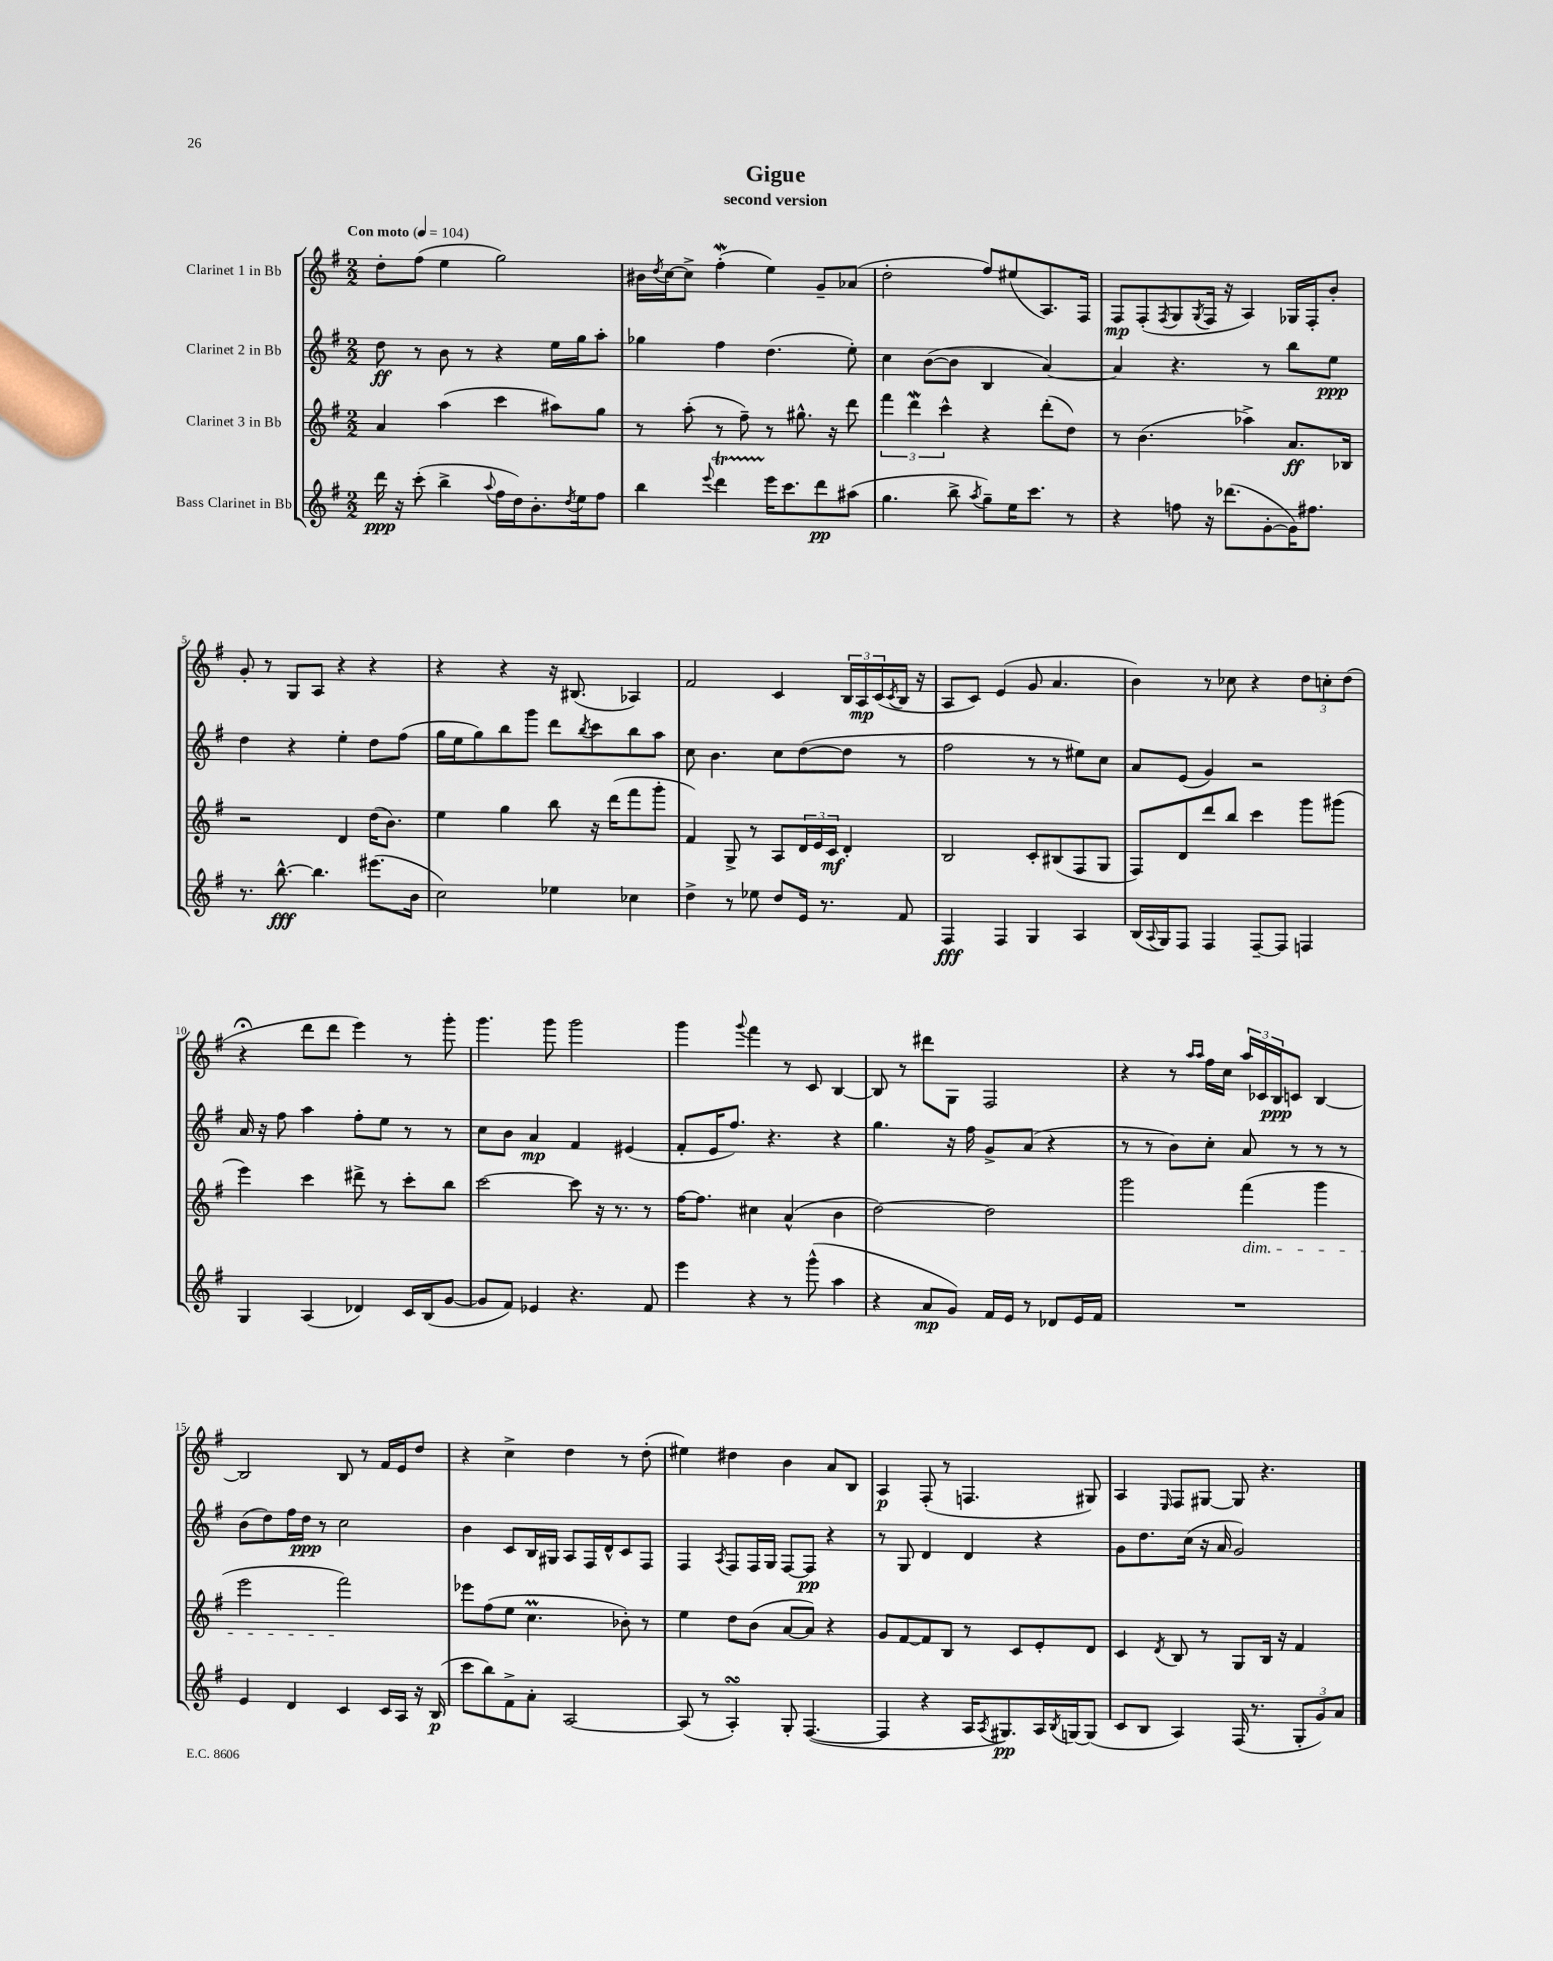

**kern	**dynam	**kern	**dynam	**kern	**dynam	**kern	**dynam
*part4	*part4	*part3	*part3	*part2	*part2	*part1	*part1
*staff4	*staff4	*staff3	*staff3	*staff2	*staff2	*staff1	*staff1
*I"Bass Clarinet in Bb	*	*I"Clarinet 3 in Bb	*	*I"Clarinet 2 in Bb	*	*I"Clarinet 1 in Bb	*
*clefG2	*	*clefG2	*	*clefG2	*	*clefG2	*
*k[f#]	*	*k[f#]	*	*k[f#]	*	*k[f#]	*
*M2/2	*	*M2/2	*	*M2/2	*	*M2/2	*
*MM104	*	*MM104	*	*MM104	*	*MM104	*
=1	=1	=1	=1	=1	=1	=1	=1
!	!	!	!	!	!	!LO:TX:a:B:t=Con moto	!
16ddd\	ppp	4a/	.	8dd\	ff	8dd'\L	.
16r	.	.	.	.	.	.	.
(8ccc'\	.	.	.	8r	.	(8ff#\J	.
4bb^\	.	(4aa\	.	8b\	.	4ee\	.
.	.	.	.	8r	.	.	.
8qqaa/	.	.	.	.	.	.	.
16ff#\LL	.	4ccc\	.	4r	.	2gg\)	.
16dd\J)	.	.	.	.	.	.	.
8.b'\	.	.	.	.	.	.	.
.	.	8aa#X\L)	.	16ee\LL	.	.	.
8qdd/	.	.	.	.	.	.	.
16ee\k	.	.	.	16gg\J	.	.	.
8ff#\J	.	8gg\J	.	8aa'\J	.	.	.
=2	=2	=2	=2	=2	=2	=2	=2
4bb\	.	8r	.	4gg-X\	.	16b#X\LL	.
.	.	.	.	.	.	8qdd/	.
.	.	.	.	.	.	[16cc\J	.
.	.	(8aa'\	.	.	.	8cc^\J]	.
8qqeee/	.	.	.	.	.	.	.
4dddT\	.	8r	.	4ff#\	.	(4ff#W'\	.
.	.	8ff#~\)	.	.	.	.	.
16eee\KL	.	8r	.	(4.dd\	.	4ee\)	.
8.ccc\	.	.	.	.	.	.	.
.	.	8.gg#X^^\	.	.	.	.	.
8ddd\	pp	.	.	.	.	8g~/L	.
.	.	16r	.	.	.	.	.
(8aa#X\J	.	8ddd\	.	8ee'\)	.	(8a-X/J	.
=3	=3	=3	=3	=3	=3	=3	=3
4.gg\	.	6fff#\	.	4cc\	.	2dd'\	.
.	.	6dddW\	.	.	.	.	.
.	.	.	.	([8b\L	.	.	.
.	.	6ccc^^\	.	.	.	.	.
8bb^\	.	.	.	8b\J]	.	.	.
8qaa/	.	.	.	.	.	.	.
8gg~\L)	.	4r	.	4B/	.	8ff#/L)	.
16ee\K	.	.	.	.	.	(8ee#X/	.
8.ccc\J	.	.	.	.	.	.	.
.	.	(8ddd'\L	.	[4a/)	.	8.A/)	.
8r	.	8dd\J)	.	.	.	.	.
.	.	.	.	.	.	16F#/Jk	.
=4	=4	=4	=4	=4	=4	=4	=4
4r	.	8r	.	4a/]	.	8F#/L	mp
.	.	(4.b\	.	.	.	(8F#'/	.
.	.	.	.	.	.	8qF#/	.
8ffn\	.	.	.	4.r	.	8G/	.
.	.	.	.	.	.	8qG/	.
16r	.	.	.	.	.	16F#/Jk	.
(8.ddd-X\L	.	.	.	.	.	16r	.
.	.	4aa-X^\)	.	.	.	4A/)	.
[8g'\	.	.	.	8r	.	.	.
16g\K])	.	8.a/L	ff	8bb\L	.	16G-X/LL	.
8.ff#X\J	.	.	.	.	.	16F#'/J	.
.	.	.	.	8ee\J	ppp	8b'/J	.
.	.	16B-X/Jk	.	.	.	.	.
!!LO:LB:g=z
=5	=5	=5	=5	=5	=5	=5	=5
8.r	.	2r	.	4dd\	.	8g'/	.
.	.	.	.	.	.	8r	.
[8.bb^^\	fff	.	.	.	.	.	.
.	.	.	.	4r	.	8G/L	.
4.bb\]	.	.	.	.	.	8A/J	.
.	.	4d/	.	4ee'\	.	4r	.
(8.eee#X\L	.	(16dd\KL	.	8dd\L	.	4r	.
.	.	8.b\J)	.	.	.	.	.
.	.	.	.	(8ff#\J	.	.	.
16b\Jk	.	.	.	.	.	.	.
=6	=6	=6	=6	=6	=6	=6	=6
2cc\)	.	4ee\	.	16gg\LL	.	4r	.
.	.	.	.	16ee\J	.	.	.
.	.	.	.	8gg\)	.	.	.
.	.	4gg\	.	8bb\	.	4r	.
.	.	.	.	8ggg\J	.	.	.
4ee-X\	.	8bb\	.	8ddd\L	.	16r	.
.	.	.	.	.	.	(8.B#X/	.
.	.	.	.	8qbb/	.	.	.
.	.	16r	.	8ccc\	.	.	.
.	.	(16ddd\KL	.	.	.	.	.
4cc-X\	.	8fff#\	.	8bb\	.	4A-X/)	.
.	.	8ggg'\J	.	8aa\J	.	.	.
=7	=7	=7	=7	=7	=7	=7	=7
4dd^\	.	4f#/)	.	8cc\	.	2f#/	.
.	.	.	.	4.b\	.	.	.
8r	.	8G^/	.	.	.	.	.
8ee-X\	.	8r	.	.	.	.	.
8dd/L	.	8A/L	.	8cc\L	.	4c/	.
16e/Jk	.	24d/L	.	([8dd\	.	.	.
.	.	24e/	.	.	.	.	.
8.r	.	.	.	.	.	.	.
.	.	24c/JJ	mf	.	.	.	.
.	.	4d'/	.	8dd\J]	.	24B/LL	.
.	.	.	.	.	.	24A/	mp
.	.	.	.	.	.	(24c/	.
.	.	.	.	.	.	8qc/	.
8f#/	.	.	.	8r	.	16B/JJ	.
.	.	.	.	.	.	16r	.
=8	=8	=8	=8	=8	=8	=8	=8
4F#/	fff	2B/	.	2ff#\	.	8A/L	.
.	.	.	.	.	.	8c/J)	.
4F#/	.	.	.	.	.	(4e/	.
4G/	.	8c'/L	.	8r	.	8g/	.
.	.	(8B#X/	.	8r	.	4.a/	.
4A/	.	8F#/	.	8ee#X\L)	.	.	.
.	.	8G/J	.	8cc\J	.	.	.
=9	=9	=9	=9	=9	=9	=9	=9
(16B/LL	.	8F#/L)	.	8a/L	.	4b\)	.
8qqA/	.	.	.	.	.	.	.
16G/J)	.	.	.	.	.	.	.
8F#/J	.	8d/	.	(8e/J	.	.	.
4F#/	.	8ddd/	.	4g/)	.	8r	.
.	.	8bb/J	.	.	.	8cc-X\	.
[8F#~/L	.	4ccc\	.	2r	.	4r	.
8F#/J]	.	.	.	.	.	.	.
4Fn/	.	8ggg\L	.	.	.	12dd\L	.
.	.	.	.	.	.	12ccn'\	.
.	.	(8ggg#X\J	.	.	.	.	.
.	.	.	.	.	.	(12dd\J	.
!!LO:LB:g=z
=10	=10	=10	=10	=10	=10	=10	=10
4G/	.	4eee\)	.	16a/	.	4r;<	.
.	.	.	.	16r	.	.	.
.	.	.	.	8ff#\	.	.	.
(4A/	.	4ccc\	.	4aa\	.	8ddd\L	.
.	.	.	.	.	.	8ddd\J	.
4d-X/)	.	8ddd#X^\	.	8ff#'\L	.	4eee\)	.
.	.	8r	.	8ee\J	.	.	.
16c/LL	.	8ccc'\L	.	8r	.	8r	.
(16B/J	.	.	.	.	.	.	.
[8g/J	.	8bb\J	.	8r	.	8ggg'\	.
=11	=11	=11	=11	=11	=11	=11	=11
8g/L]	.	[2ccc\	.	8cc\L	.	4.ggg\	.
8f#/J)	.	.	.	8b\J	.	.	.
4e-X/	.	.	.	4a/	mp	.	.
.	.	.	.	.	.	8ggg\	.
4.r	.	8ccc\]	.	4f#/	.	2ggg\	.
.	.	16r	.	.	.	.	.
.	.	8.r	.	.	.	.	.
.	.	.	.	(4e#X/	.	.	.
8f#/	.	8r	.	.	.	.	.
=12	=12	=12	=12	=12	=12	=12	=12
4eee\	.	[16ff#\KL	.	8f#'/L	.	4ggg\	.
.	.	8.ff#\J]	.	.	.	.	.
.	.	.	.	16e/K	.	.	.
.	.	.	.	8.ff#/J)	.	.	.
.	.	.	.	.	.	8qqggg/	.
4r	.	4cc#X\	.	.	.	4fff#\	.
.	.	.	.	4.r	.	.	.
8r	.	(4a^^/	.	.	.	8r	.
(8ggg^^\	.	.	.	.	.	8c/	.
4aa\	.	4b\	.	4r	.	[4B/	.
=13	=13	=13	=13	=13	=13	=13	=13
4r	.	[2dd\)	.	4.gg\	.	8B/]	.
.	.	.	.	.	.	8r	.
8a/L	mp	.	.	.	.	8ddd#X\L	.
8g/J)	.	.	.	16r	.	8G\J	.
.	.	.	.	16ff#\	.	.	.
16f#/LL	.	2dd\]	.	8g^/L	.	2F#/	.
16e/JJ	.	.	.	.	.	.	.
8r	.	.	.	(8a/J	.	.	.
8d-X/L	.	.	.	4r	.	.	.
16e/L	.	.	.	.	.	.	.
16f#/JJ	.	.	.	.	.	.	.
=14	=14	=14	=14	=14	=14	=14	=14
1r	.	2ggg\	.	8r	.	4r	.
.	.	.	.	8r	.	.	.
.	.	.	.	8b\L)	.	8r	.
.	.	.	.	.	.	16qqaa/LL	.
.	.	.	.	.	.	16qqaa/JJ	.
.	.	.	.	8cc'\J	.	16ff#\LL	.
.	.	.	.	.	.	16cc\JJ	.
!	!	!LO:TX:b:i:t=dim.	!	!	!	!	!
.	.	(4fff#\	.	8a/	.	24aa/LL	.
.	.	.	.	.	.	24c-X/	.
.	.	.	.	.	.	24B/J	ppp
.	.	.	.	8r	.	8cn/J	.
.	.	4ggg\	.	8r	.	[4B/	.
.	.	.	.	8r	.	.	.
!!LO:LB:g=z
=15	=15	=15	=15	=15	=15	=15	=15
4e/	.	2eee\	.	(8b\L	.	2B/]	.
.	.	.	.	8dd\)	.	.	.
4d/	.	.	.	16ff#\L	.	.	.
.	.	.	.	16dd\JJ	ppp	.	.
.	.	.	.	8r	.	.	.
4c/	.	2fff#\)	.	2cc\	.	8B/	.
.	.	.	.	.	.	8r	.
16c/LL	.	.	.	.	.	16f#/LL	.
16A/JJ	.	.	.	.	.	16e/J	.
16r	.	.	.	.	.	8dd/J	.
(16B/	p	.	.	.	.	.	.
=16	=16	=16	=16	=16	=16	=16	=16
8ccc\L	.	8eee-X\L	.	4b\	.	4r	.
8bb\)	.	(8ff#\	.	.	.	.	.
8f#^\	.	8ee\J	.	8c/L	.	4cc^\	.
8a'\J	.	4.ccM\	.	16B/L	.	.	.
.	.	.	.	16G#X/JJ	.	.	.
[2A/	.	.	.	8A/L	.	4dd\	.
.	.	.	.	16F#/L	.	.	.
.	.	.	.	16d^^/J	.	.	.
.	.	8b-X'\)	.	8c/	.	8r	.
.	.	8r	.	8F#/J	.	(8dd'\	.
=17	=17	=17	=17	=17	=17	=17	=17
(8A/]	.	4ee\	.	4F#/	.	4ee#X\)	.
8r	.	.	.	.	.	.	.
.	.	.	.	8qA/	.	.	.
4AsSSS'/)	.	8dd\L	.	8F#/L	.	4dd#X\	.
.	.	(8b\J	.	16F#/L	.	.	.
.	.	.	.	16G/JJ	.	.	.
8G'/	.	[8a/L	.	[8F#/L	.	4b\	.
([4.F#/	.	8a/J])	.	8F#/J]	pp	.	.
.	.	4r	.	4r	.	8a/L	.
.	.	.	.	.	.	8B/J	.
=18	=18	=18	=18	=18	=18	=18	=18
4F#/]	.	8g/L	.	8r	.	4A/	p
.	.	[8f#/	.	8G/	.	.	.
4r	.	8f#/]	.	4d/	.	(8F#'/	.
.	.	8B/J	.	.	.	8r	.
16A/KL	.	8r	.	4d/	.	4.Fn/	.
8qA/	.	.	.	.	.	.	.
8.G#X/)	pp	.	.	.	.	.	.
.	.	8c/L	.	.	.	.	.
16A/L	.	8e'/	.	4r	.	.	.
8qB/	.	.	.	.	.	.	.
[16Gn/J	.	.	.	.	.	.	.
(8G/J]	.	8d/J	.	.	.	8G#X/)	.
=19	=19	=19	=19	=19	=19	=19	=19
8c/L	.	4c/	.	8g\L	.	4A/	.
8B/J	.	.	.	8.dd\	.	.	.
.	.	8qd/	.	.	.	16qqE/	.
4A/)	.	8B/	.	.	.	8F#/L	.
.	.	.	.	(16cc\Jk	.	.	.
.	.	8r	.	16r	.	[8G#X/J	.
.	.	.	.	16a/	.	.	.
(16F#/	.	8G/L	.	2g/)	.	8G#/]	.
8.r	.	.	.	.	.	.	.
.	.	16B/Jk	.	.	.	4.r	.
.	.	16r	.	.	.	.	.
12G'/L	.	4f#/	.	.	.	.	.
12g/)	.	.	.	.	.	.	.
12a/J	.	.	.	.	.	.	.
==	==	==	==	==	==	==	==
*-	*-	*-	*-	*-	*-	*-	*-
